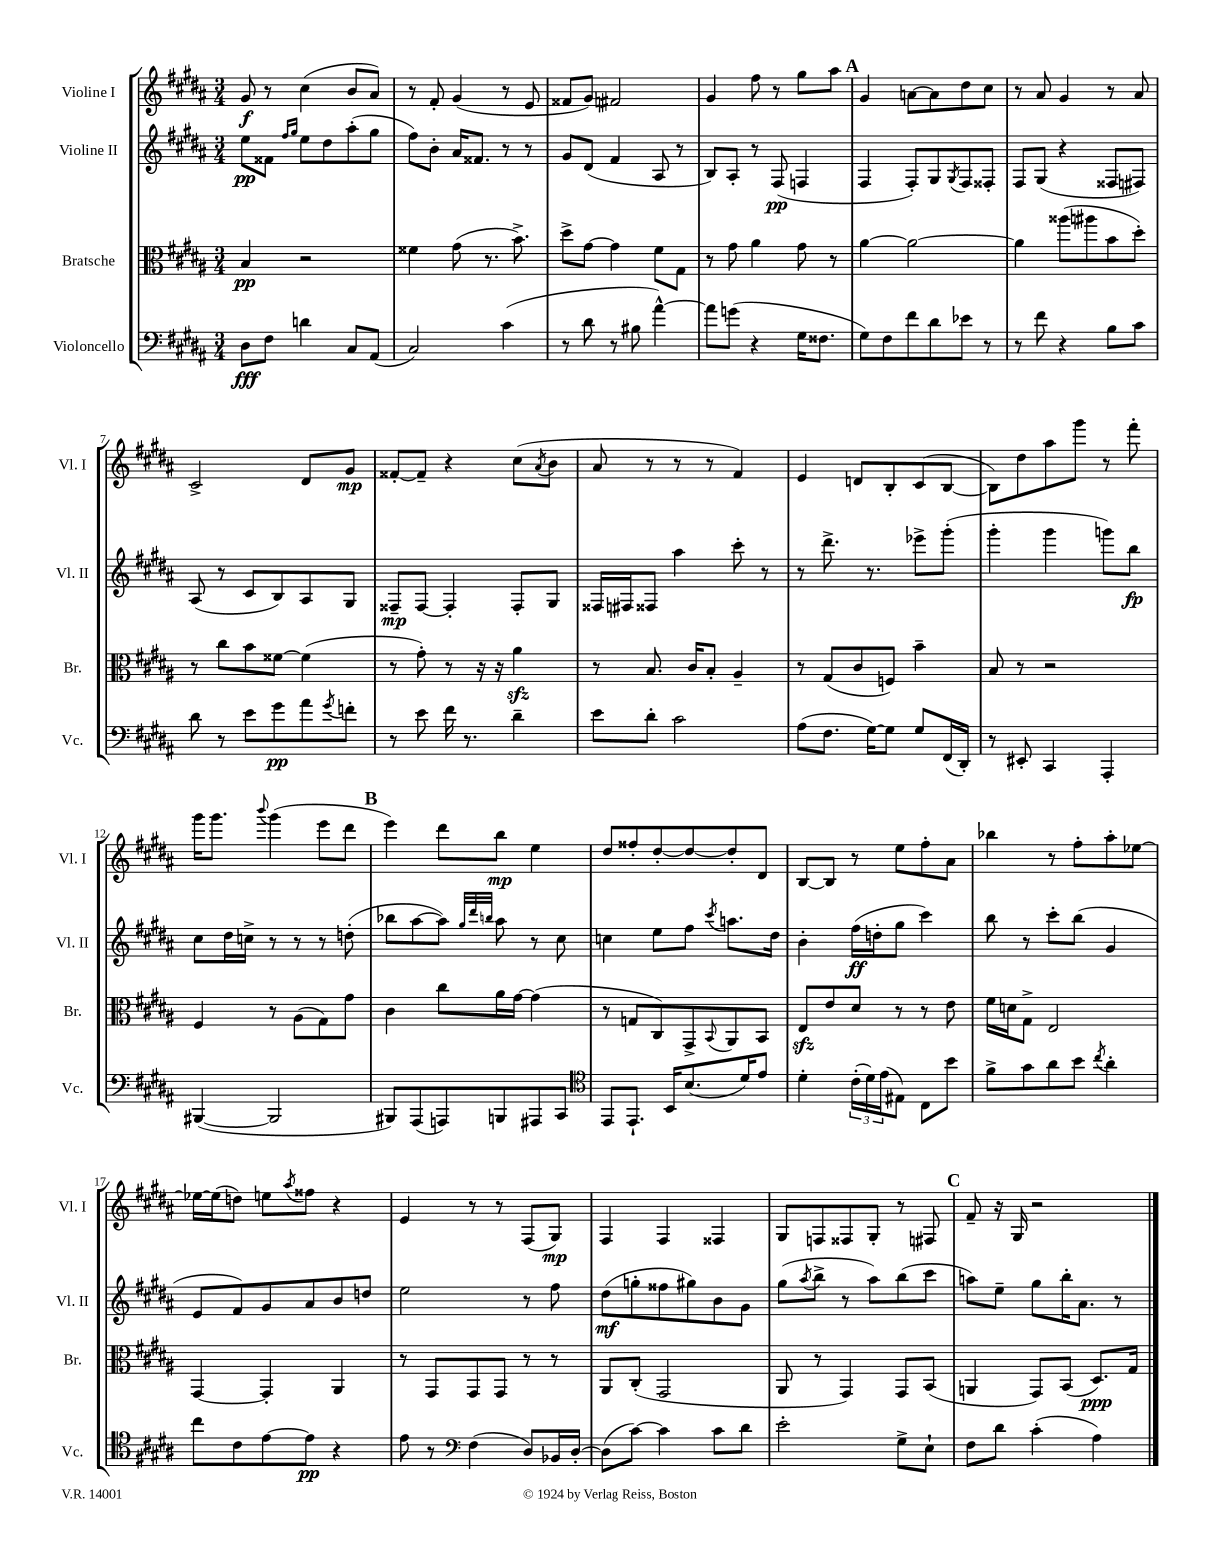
<<
\new StaffGroup <<
\new Staff = "s0" \with { instrumentName = "Violine I" shortInstrumentName = "Vl. I" } {
    \clef treble \key b \major \numericTimeSignature \time 3/4
    gis'8\f r8 cis''4( b'8 ais'8) |
    r8 fis'8-. gis'4( r8 e'8 |
    fisis'8 gis'8) fis'2 |
    gis'4 fis''8 r8 gis''8 ais''8 |
    \mark \markup { \bold "A" } gis'4 a'8~ a'8 dis''8 cis''8 |
    r8 ais'8 gis'4 r8 ais'8 |
    cis'2-> dis'8 gis'8\mp |
    fisis'8~-. fisis'8-- r4 cis''8( \acciaccatura { ais'8 } b'8 |
    ais'8 r8 r8 r8 fis'4) |
    e'4 d'8 b8-. cis'8( b8~ |
    b8) dis''8 ais''8 gis'''8 r8 fis'''8-. |
    gis'''16 gis'''8. \appoggiatura { b'''8 } gis'''4( e'''8 dis'''8 |
    \mark \markup { \bold "B" } e'''4) dis'''8 b''8\mp e''4 |
    dis''8 fisis''8-. dis''8~-. dis''8~ dis''8-. dis'8 |
    b8~ b8 r8 e''8 fis''8-. ais'8 |
    bes''4 r8 fis''8-. ais''8-. ees''8~ |
    ees''16~ ees''16( d''8) e''8 \acciaccatura { ais''8 } fisis''8 r4 |
    e'4 r8 r8 fis8( gis8\mp) |
    fis4 fis4 fisis4 |
    gis8 f8 fisis8 gis8-. r8 fis8 |
    \mark \markup { \bold "C" } fis'8-- r16 gis16 r2 \bar "|." |
}
\new Staff = "s1" \with { instrumentName = "Violine II" shortInstrumentName = "Vl. II" } {
    \clef treble \key b \major \numericTimeSignature \time 3/4
    e''8\pp fisis'8 \grace { fis''16 gis''16 } e''8 dis''8 ais''8-.( gis''8 |
    fis''8) b'8-. ais'16 fisis'8. r8 r8 |
    gis'8 dis'8( fis'4 ais8 r8 |
    b8) ais8-. r8 fis8\pp( f4 |
    \mark \markup { \bold "A" } fis4 fis8-.) gis8 \acciaccatura { gis8 } fis8 fisis8-. |
    fis8 gis8( r4 fisis8 fis8) |
    ais8( r8 cis'8 b8) ais8 gis8 |
    fisis8--\mp fisis8~ fisis4-. fisis8-. gis8 |
    fisis16 fis16 fisis8 ais''4 cis'''8-. r8 |
    r8 dis'''8.-> r8. ees'''8-> gis'''8-.( |
    gis'''4-. gis'''4 g'''8) b''8\fp |
    cis''8 dis''16 c''16-> r8 r8 r8 d''8-.( |
    \mark \markup { \bold "B" } bes''8 ais''8~ ais''8) \grace { gis''32 dis'''32 b''32 } ais''8 r8 cis''8 |
    c''4 e''8 fis''8 \acciaccatura { cis'''8 } a''8. dis''16 |
    b'4-. fis''16\ff( d''16-. gis''8 cis'''4) |
    b''8 r8 cis'''8-. b''8( gis'4 |
    e'8 fis'8) gis'8 ais'8 b'8 d''8 |
    e''2 r8 fis''8 |
    dis''8\mf( g''8-. fisis''8 gis''8) b'8 gis'8 |
    gis''8( \acciaccatura { ais''8 } b''8-> r8 ais''8) b''8( cis'''8 |
    \mark \markup { \bold "C" } a''8) e''8-- gis''8 b''16-. ais'8. r8 \bar "|." |
}
\new Staff = "s2" \with { instrumentName = "Bratsche" shortInstrumentName = "Br." } {
    \clef alto \key b \major \numericTimeSignature \time 3/4
    b4\pp r2 |
    fisis'4 gis'8( r8. b'8.->) |
    dis''8-> gis'8~ gis'4 fis'8 gis8 |
    r8 gis'8 ais'4 gis'8 r8 |
    \mark \markup { \bold "A" } ais'4~ ais'2~ |
    ais'4 aisis''8( ais''8 b'8 dis''8-.) |
    r8 cis''8 b'8 fisis'8~ fisis'4( |
    r8 gis'8-.) r8 r16 r16 ais'4\sfz |
    r8 b8. cis'16 b8-. ais4-- |
    r8 gis8( cis'8 f8) b'4-- |
    b8 r8 r2 |
    fis4 r8 ais8( gis8) gis'8 |
    \mark \markup { \bold "B" } cis'4 cis''8 ais'16 gis'16~ gis'4( |
    r8 g8 cis8) gis,8-> \appoggiatura { b,8 } ais,8 b,8 |
    e8\sfz e'8 dis'8 r8 r8 e'8 |
    fis'16 d'16 gis8-> e2 |
    gis,4~ gis,4-. ais,4 |
    r8 gis,8 gis,8 gis,8 r8 r8 |
    ais,8 cis8-.( gis,2 |
    ais,8 r8 gis,4) gis,8 b,8( |
    \mark \markup { \bold "C" } a,4 gis,8) b,8( dis8.\ppp) gis16 \bar "|." |
}
\new Staff = "s3" \with { instrumentName = "Violoncello" shortInstrumentName = "Vc." } {
    \clef bass \key b \major \numericTimeSignature \time 3/4
    dis8\fff fis8 d'4 cis8 ais,8( |
    cis2) cis'4( |
    r8 dis'8 r8 bis8 ais'4~-^) |
    ais'8 g'8( r4 gis16 fisis8. |
    \mark \markup { \bold "A" } gis8) fis8 fis'8 dis'8 ees'8 r8 |
    r8 fis'8 r4 b8 cis'8 |
    dis'8 r8 e'8 gis'8\pp ais'8 \acciaccatura { gis'8 } f'8-. |
    r8 e'8 fis'16 r8. dis'4-- |
    e'8 dis'8-. cis'2 |
    ais8( fis8. gis16~) gis8 gis8 fis,16( dis,16-.) |
    r8 eis,8-. cis,4 ais,,4-. |
    bis,,4~( bis,,2 |
    \mark \markup { \bold "B" } bis,,8) ais,,8( a,,8) b,,8 ais,,8 cis,8 |
    \clef tenor e,8 e,8.-! b,16 b8.( dis'16) e'8 |
    dis'4-. \tuplet 3/2 { cis'16-.( dis'16) e'16( } eis8) cis8 b'8 |
    fis'8-> gis'8 ais'8 b'8 \acciaccatura { cis''8 } ais'4-. |
    cis''8 cis'8 e'8~ e'8\pp r4 |
    e'8 r8 \clef bass fis4( dis8) bes,16 dis16~-. |
    dis8( cis'8~) cis'4 cis'8 dis'8 |
    e'2-. gis8-> e8-! |
    \mark \markup { \bold "C" } fis8 dis'8 cis'4-.( ais4) \bar "|." |
}
>>
>>
